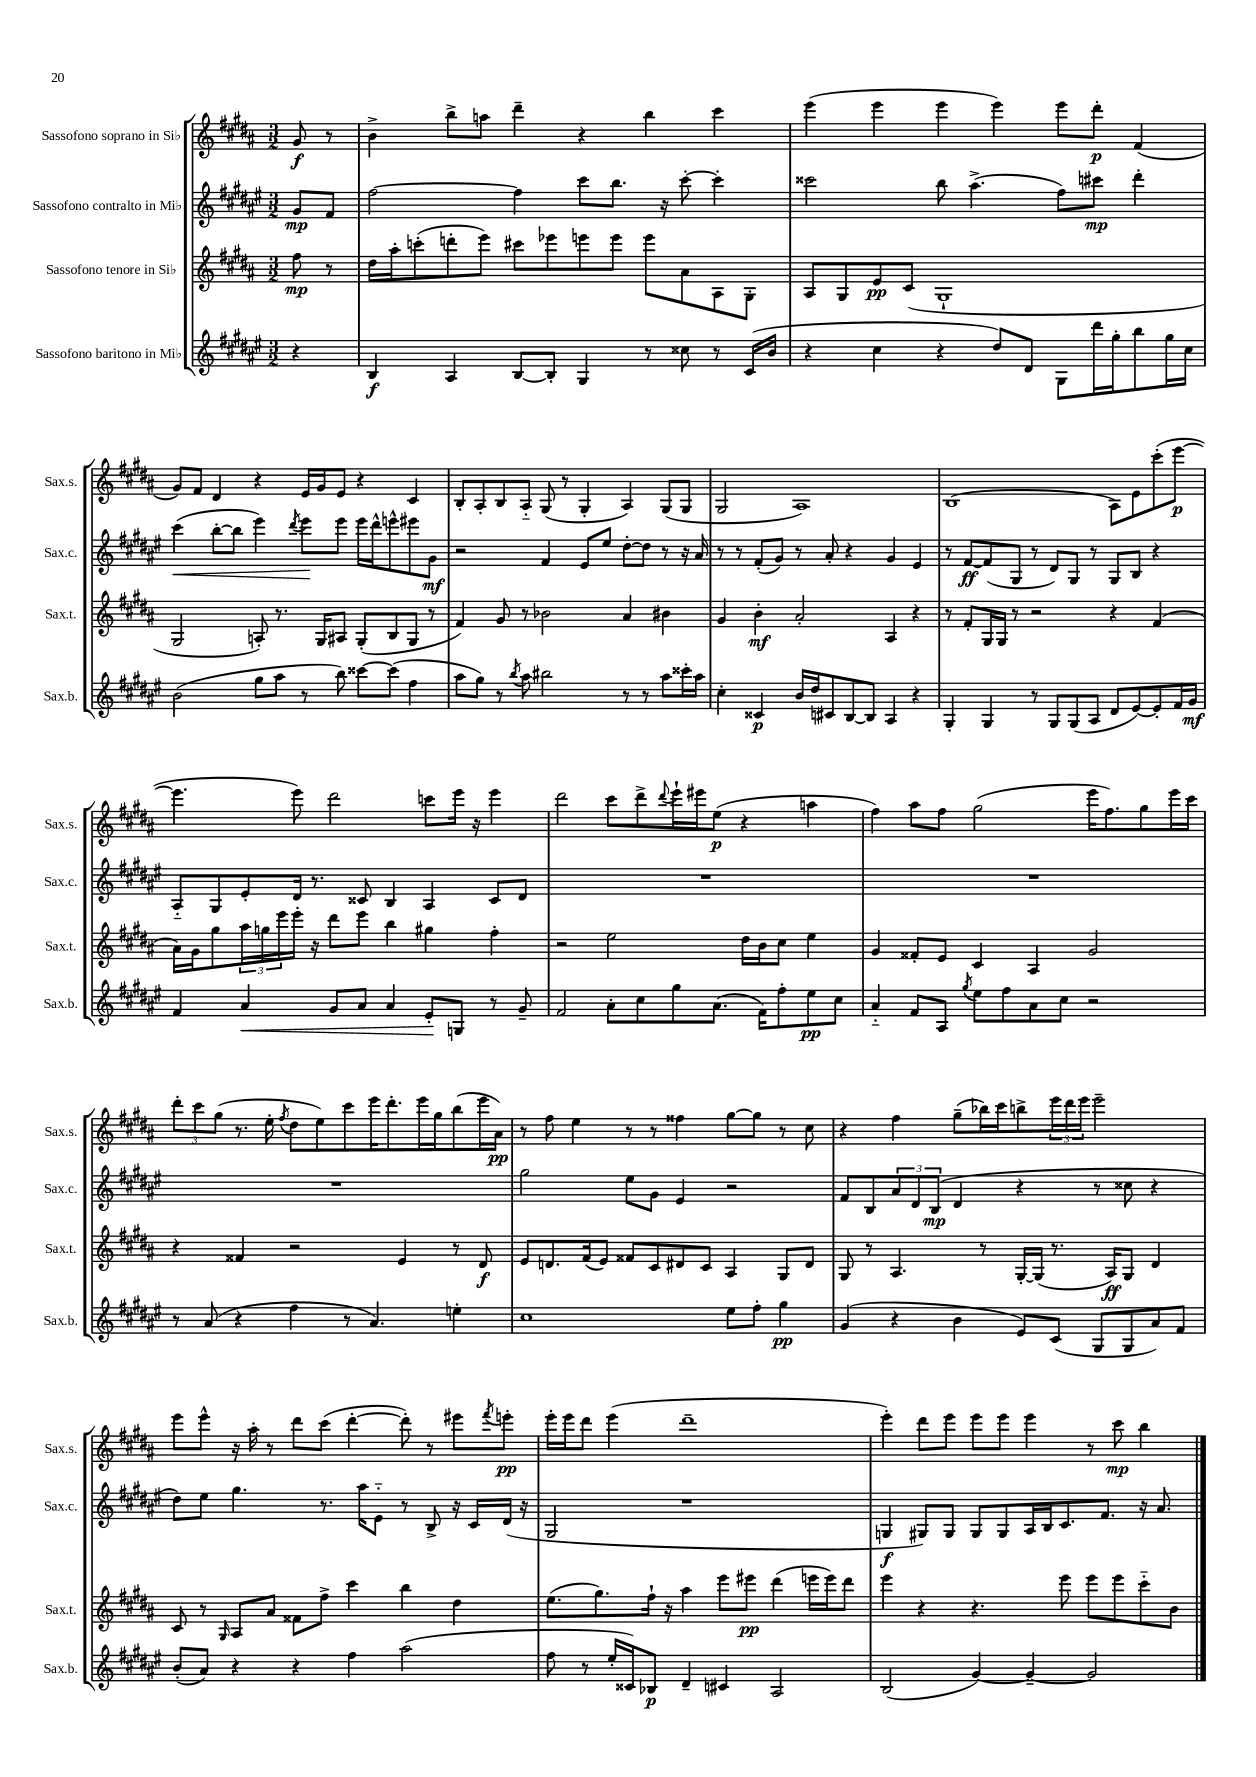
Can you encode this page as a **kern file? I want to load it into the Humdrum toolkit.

**kern	**kern	**kern	**kern
*staff4	*staff3	*staff2	*staff1
*clefG2	*clefG2	*clefG2	*clefG2
*k[f#c#g#d#a#e#]	*k[f#c#g#d#a#]	*k[f#c#g#d#a#e#]	*k[f#c#g#d#a#]
*M3/2	*M3/2	*M3/2	*M3/2
4r	8ff#	8g#	8g#
.	8r	8f#	8r
=	=	=	=
4B	16dd#	[2ff#	4b^
.	16aa#'	.	.
.	(8ccc'	.	.
4A#	8ddd'	.	8bb^
.	8eee)	.	8aa
[8B	8ccc#	4ff#]	4ddd#~
8B']	8eee-	.	.
4G#	8eee	8ccc#	4r
.	8eee	8.bb	.
8r	8eee	.	4bb
.	.	16r	.
8cc##	8a#	[8ccc#'	.
8r	8A#	4ccc#']	4ccc#
(16c#	8G#'	.	.
16b	.	.	.
=	=	=	=
4r	8A#	2ccc##	(4eee
.	8G#	.	.
4cc#	8e	.	4eee
.	(8c#	.	.
4r	1G#`	8bb	4eee
.	.	(4.aa#^	.
8dd#)	.	.	4eee)
8d#	.	.	.
8G#	.	8ff#)	8eee
16ddd#	.	8ccc#	8ddd#'
16gg#'	.	.	.
8bb	.	4ddd#'	(4f#
16gg#	.	.	.
16cc#	.	.	.
=	=	=	=
(2b	2G#	(4ccc#	8g#)
.	.	.	8f#
.	.	[8bb'	4d#
.	.	8bb]	.
8gg#	8A')	4eee#)	4r
8aa#	8.r	.	.
.	.	8qddd#	.
8r	.	8eee#	16e
.	16G#	.	16g#
8bb)	8A#	8eee#	8e
[8ccc##	(8G#'	16eee#	4r
.	.	16ddd#^^	.
(8ccc##]	8B	8eee^^	.
4ff#	8G#	8eee#	4c#
.	8r	8g#	.
=	=	=	=
8aa#	4f#)	2r	8B'
8gg#)	.	.	8A#'
8r	8g#	.	8B
8qbb	.	.	.
8aa#	8r	.	8A#'~
2bb#	2b-	4f#	(8G#
.	.	.	8r
.	.	8e#	4G#'
.	.	8ee#	.
8r	4a#	[8dd#'	4A#)
8r	.	8dd#]	.
8aa#	4b#	8r	(8G#
16ccc##'	.	16r	8G#
16aa#	.	16a#	.
=	=	=	=
4cc#'	4g#	8r	2G#
.	.	8r	.
4c##	4b'	(8f#'	.
.	.	8g#)	.
16b	2a#'	8r	1A#)
16dd#	.	.	.
8c#	.	8a#'	.
[8B	.	4r	.
8B]	.	.	.
4A#	4A#	4g#	.
4r	4r	4e#	.
=	=	=	=
4G#'	8r	8r	(1B
.	8f#'	[8f#	.
4G#	16G#	(8f#]	.
.	16G#	.	.
.	8r	8G#	.
8r	2r	8r	.
8G#	.	8d#)	.
(8G#	.	8G#	.
8A#	.	8r	.
8d#	4r	8G#	8A#)
[8e#)	.	8B	8e
8e#']	(4f#	4r	(8ccc#'
16f#	.	.	[8eee
16g#	.	.	.
=	=	=	=
4f#	16a#)	8A#'~	4.eee]
.	16g#	.	.
.	8gg#	8G#	.
4a#	24aa#	8e#'	.
.	24gg	.	.
.	24eee	.	.
.	16eee'	16d#	8eee)
.	16r	8.r	.
8g#	8ddd#	.	2ddd#
8a#	8eee	8c##	.
4a#	4bb	4B	.
8e#'	4gg#	4A#	8ccc
8G	.	.	16eee
.	.	.	16r
8r	4ff#'	8c##	4eee
8g#~	.	8d#	.
=	=	=	=
2f#	2r	1.r	2ddd#
8a#'	2ee	.	8ccc#
8cc#	.	.	8ddd#^
.	.	.	8qqddd#
8gg#	.	.	16eee`
.	.	.	16eee#
(8.a#	.	.	(8ee
.	16dd#	.	4r
16f#)	16b	.	.
8ff#'	8cc#	.	.
8ee#	4ee	.	4aa
8cc#	.	.	.
=	=	=	=
4a#'~	4g#	1.r	4ff#)
8f#	8f##'	.	8aa#
8A#	8e	.	8ff#
8qgg#	.	.	.
8ee#	4c#	.	(2gg#
8ff#	.	.	.
8a#	4A#	.	.
8cc#	.	.	.
2r	2g#	.	16eee
.	.	.	8.ff#)
.	.	.	8gg#
.	.	.	16eee
.	.	.	16ccc#
=	=	=	=
8r	4r	1.r	12ddd#'
.	.	.	12ccc#
(8a#	.	.	.
.	.	.	(12gg#
4r	4f##	.	8.r
.	.	.	16ee'
.	.	.	8qff#
4ff#	2r	.	8dd#
.	.	.	8ee)
8r	.	.	8ccc#
4.a#)	.	.	16eee
.	.	.	8.ddd#'
.	4e	.	.
.	.	.	16eee
.	.	.	16gg#
4ee'	8r	.	(8bb
.	8d#	.	16eee
.	.	.	16a#)
=	=	=	=
1cc#	8e	2gg#	8r
.	8.d	.	8ff#
.	.	.	4ee
.	(16f#	.	.
.	8e)	.	.
.	8f##	8ee#	8r
.	8c#	8g#	8r
.	8d#	4e#	4ff##
.	8c#	.	.
8ee#	4A#	2r	[8gg#
8ff#'	.	.	8gg#]
4gg#	8G#	.	8r
.	8d#	.	8cc#
=	=	=	=
(4g#	8G#	8f#	4r
.	8r	8B	.
4r	4.A#	12a#	4ff#
.	.	12d#	.
.	.	(12B	.
4b	.	4d#	(8gg#~
.	8r	.	16bb-)
.	.	.	16ccc#
8e#)	[16G#'	4r	8bb^
.	(16G#]	.	.
(8c#	8.r	.	24eee
.	.	.	24ddd#
.	.	.	24eee
8G#	.	8r	2eee~
.	16A#)	.	.
8G#	8G#	8cc##	.
8a#)	4d#	4r	.
8f#	.	.	.
=	=	=	=
(8b'	8c#	8dd#)	8eee
8a#)	8r	8ee#	8eee^^
.	16qqG#	.	.
4r	8A#	4.gg#	16r
.	.	.	16aa#'
.	8a#	.	8r
4r	8f##	.	8ddd#
.	8ff#^	8.r	(8ccc#
4ff#	4ccc#	.	[4ddd#'
.	.	16aa#	.
.	.	8e#'~	.
(2aa#	4bb	8r	8ddd#'])
.	.	8B^	8r
.	4dd#	16r	8eee#
.	.	16c#	.
.	.	.	8qfff#
.	.	(16d#	8eee'
.	.	16r	.
=	=	=	=
8ff#	(8.ee	2G#	16eee'
.	.	.	16eee
8r	.	.	8ddd#
.	8.gg#)	.	.
16ee#'	.	.	(4eee
16c##)	.	.	.
8B-	16ff#`	.	.
.	16r	.	.
4d#~	4aa#	1r	1ddd#~
4c#	8eee	.	.
.	8eee#	.	.
2A#	(4ddd#	.	.
.	16eee	.	.
.	16eee)	.	.
.	8ddd#	.	.
=	=	=	=
(2B	4eee	4G	4eee')
.	4r	8G#)	8ddd#
.	.	8G#	8eee
[4g#)	4.r	8G#	8eee
.	.	8G#	8eee
4g#~_	.	16A#	4eee
.	.	16B	.
.	8eee	8.c#	.
2g#]	8eee	.	8r
.	.	8.f#	.
.	8eee	.	8ccc#
.	8ccc#'~	16r	4bb
.	.	8.a#	.
.	8b	.	.
==	==	==	==
*-	*-	*-	*-
